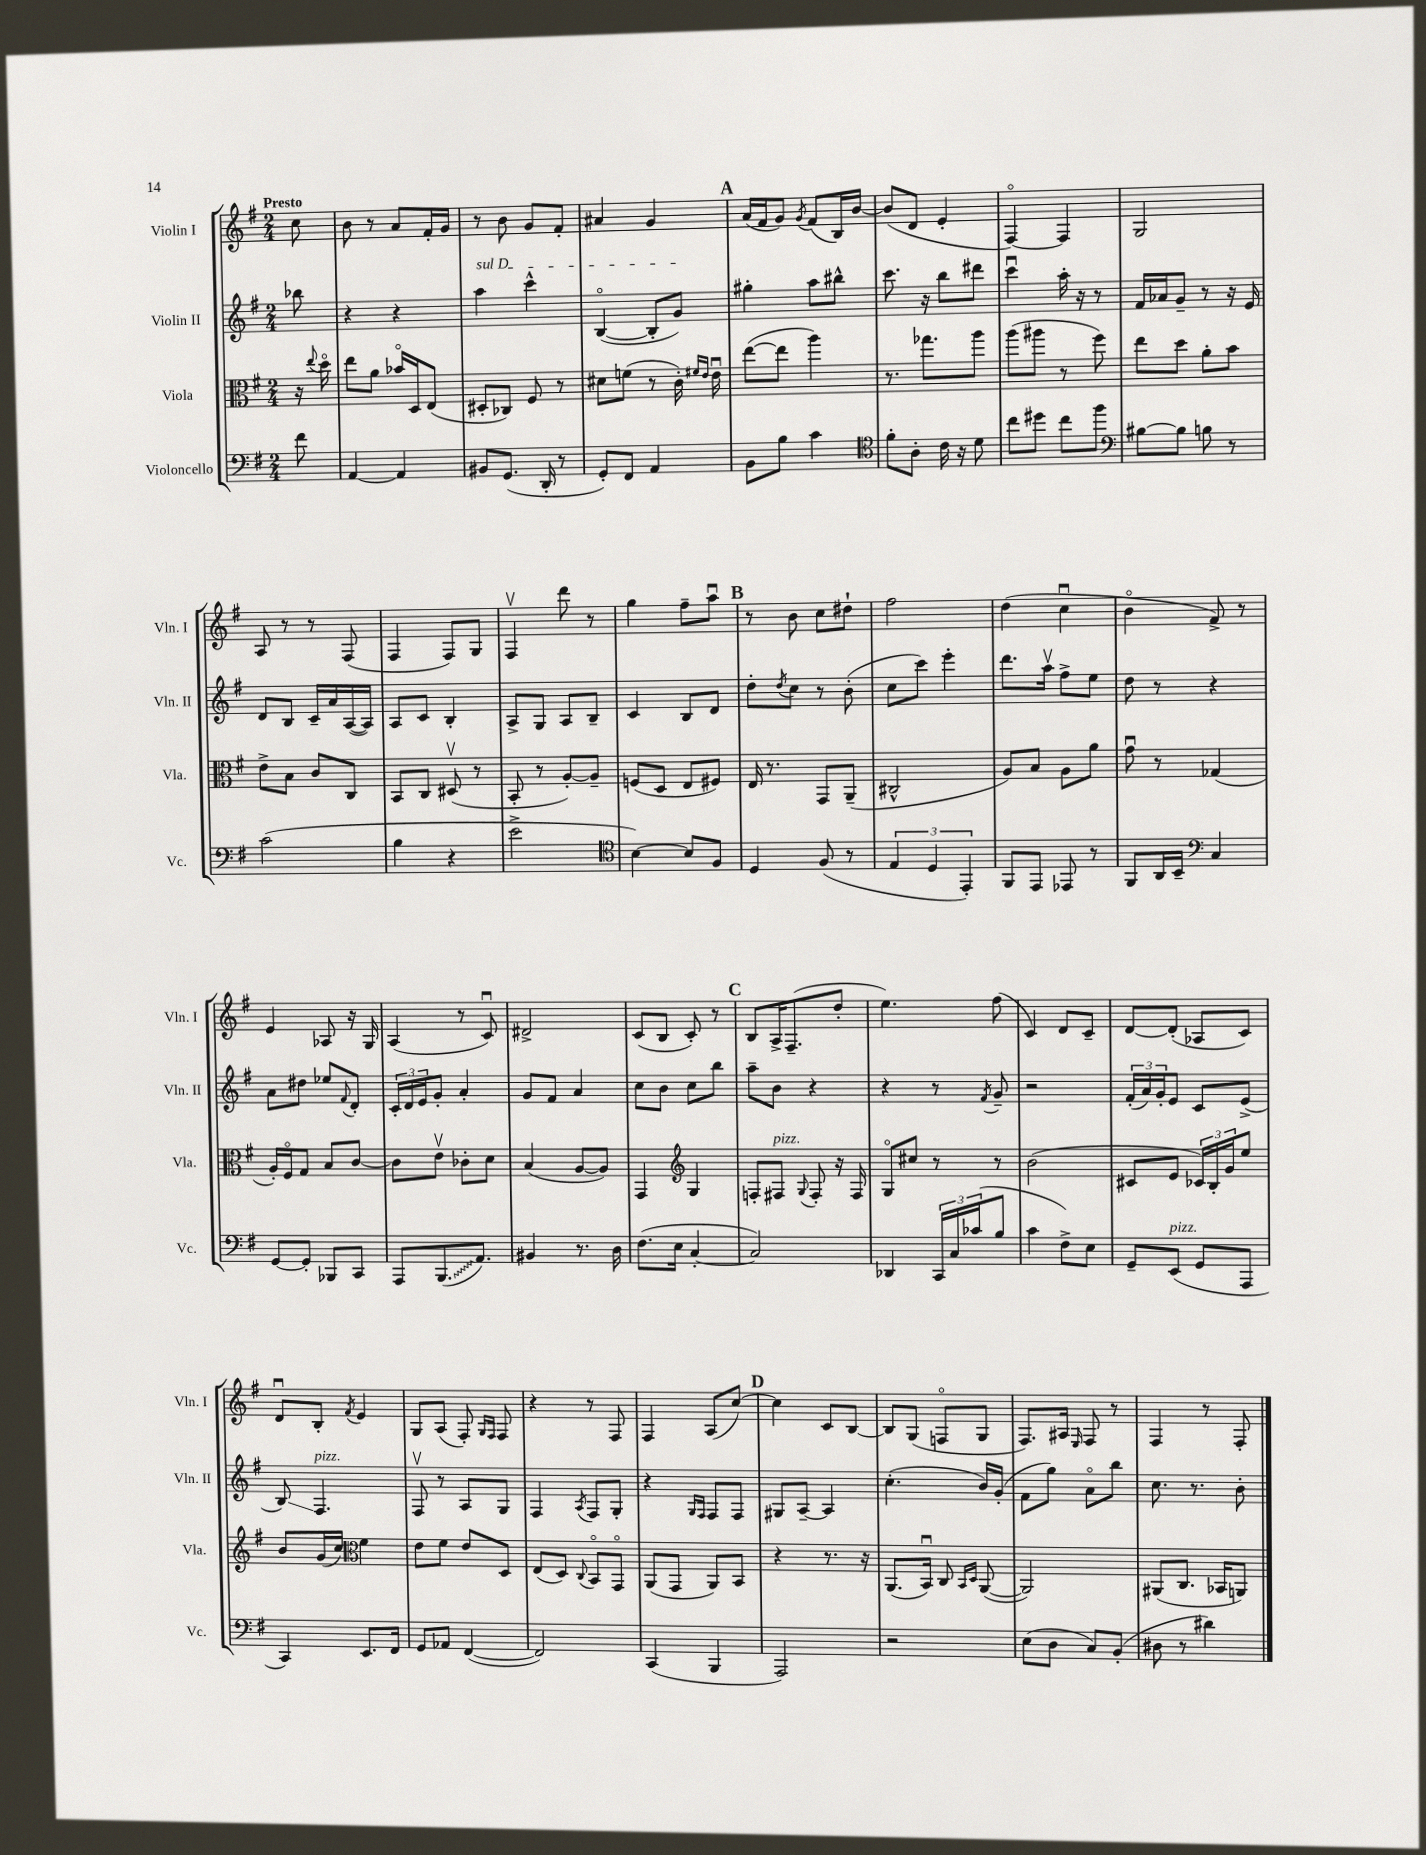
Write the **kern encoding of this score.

**kern	**kern	**kern	**kern
*staff4	*staff3	*staff2	*staff1
*clefF4	*clefC3	*clefG2	*clefG2
*k[f#]	*k[f#]	*k[f#]	*k[f#]
*M2/4	*M2/4	*M2/4	*M2/4
8f#\	16r	8bb-\	8cc\
.	8qqee/	.	.
.	16ddo\	.	.
=	=	=	=
[4AA/	8ee\L	4r	8b\
.	8a\J	.	8r
4AA/]	16b-o/LL	4r	8a/L
.	16D/J	.	.
.	(8E/J	.	16f#'/L
.	.	.	16g/JJ
=	=	=	=
8BB#/L	8D#'/L	4aa\	8r
(8.GG/J	8C-/J)	.	8b\
.	8F#/	4ccc^^\	8g/L
16DD'/	.	.	.
8r	8r	.	8f#'/J
=	=	=	=
8GG'/L)	8d#\L	([4Bo/	4a#/
8FF#/J	(8f\J	.	.
4AA/	8r	8B'/]L	4g/
.	16c'\)	8g/J)	.
.	16qqf#/LL	.	.
.	16qqe/JJ	.	.
.	16eu\	.	.
=	=	=	=
8BB\L	([8ee\L	4gg#'\	(16a/LL
.	.	.	16f#/J
8B\J	8ee\]J	.	8g/J)
.	.	.	8qg/
4c\	4aa\)	8aa\L	(8f#/L
.	.	8bb#^^\J	16B/L)
.	.	.	[16b/JJ
=	=	=	=
*clefC4	*	*	*
8f#'\L	8.r	8.ccc\	(8b/]L
8A'\J	.	.	8d/J
.	8.gg-\L	16r	.
16c\	.	8bb\L	4e'/
16r	.	.	.
8d\	8aa\J	8ddd#\J	.
=	=	=	=
8cc\L	(8aa\L	4cccu\	[4F#o/)
8dd#\J	8aa#\J	.	.
8cc\L	8r	16aa'\	4F#/]
.	.	16r	.
8ff#\J	8ff#\)	8r	.
=	=	=	=
*clefF4	*	*	*
[8B#\L	8ee\L	16f#/LL	2G/
.	.	16a-/J	.
8B#\]J	8dd\J	8g~/J	.
8B\	8a'\L	8r	.
8r	8b\J	16r	.
.	.	16e/	.
=	=	=	=
(2c\	8e^\L	8d/L	8A/
.	8B\J	8B/J	8r
.	8c/L	16c~/LL	8r
.	.	16a/	.
.	8C/J	([16A/	(8F#/
.	.	16A/]JJ)	.
=	=	=	=
4B\	8BB/L	8A/L	4F#/
.	8C/J	8c/J	.
4r	(8D#v/	4B'/	8F#/L)
.	8r	.	8G/J
=	=	=	=
2e^\	8BB'/	8A^/L	4F#v/
.	8r	8G/J	.
.	[8A'/L)	8A/L	8ddd\
.	8A~/]J	8B~/J	8r
=	=	=	=
*clefC4	*	*	*
[4B\)	(8F/L	4c/	4gg\
.	8D/J	.	.
8B/]L	8E/L	8B/L	8ff#~\L
8F#/J	8F#/J)	8d/J	8aau\J
=	=	=	=
4D/	16E/	8dd'\L	8r
.	8.r	.	.
.	.	8qdd/	.
.	.	8cc\J	8b\
(8F#/	8GG/L	8r	8cc\L
8r	(8AA~/J	(8b'\	8dd#`\J
=	=	=	=
6E/	2C#^^/	8cc\L	2ff#\
.	.	8ccc\J)	.
6D/	.	.	.
.	.	4eee'\	.
6EE'/)	.	.	.
=	=	=	=
8FF#/L	8A/L)	8.ddd\L	(4dd\
8EE/J	8B/J	.	.
.	.	16aav\Jk	.
8EE-/	8A\L	8ff#^\L	4ccu\
8r	8a\J	8ee\J	.
=	=	=	=
8FF#/L	8gu\	8dd\	4bo\
16AA/L	8r	8r	.
16BB~/JJ	.	.	.
*clefF4	*	*	*
4C/	(4G-/	4r	8f#^/)
.	.	.	8r
=	=	=	=
[8GG/L	16A'/LL)	8a\L	4e/
.	16F#o/J	.	.
8GG'/]J	8G/J	8dd#\J	.
8BBB-/L	8B/L	8ee-/L	8A-/
.	.	8qqf#/	.
8CC/J	[8c/J	8d'/J	16r
.	.	.	16G/
=	=	=	=
8AAA/L	8c\]L	24c'/LL	(4A/
.	.	24d/	.
.	.	24e/J	.
(8.BBB/	8ev\J	8g'/J	.
.	8c-'\L	4a'/	8r
8.AA/J)	.	.	.
.	8d\J	.	8cu/)
=	=	=	=
4BB#/	(4B/	8g/L	2d#^/
.	.	8f#/J	.
8.r	[8A/L	4a/	.
.	8A/]J)	.	.
16D\	.	.	.
=	=	=	=
(8.F#\L	4GG/	8cc\L	(8c/L
.	.	8b\J	8B/J
16E\Jk	.	.	.
*	*clefG2	*	*
[4C'/	4G/	8cc\L	8c'/)
.	.	8bb\J	8r
=	=	=	=
2C/])	8F'/L	8aa~\L	8B/L
.	8F#/J	8b\J	16A^/K
.	.	.	(8.F#~/
.	8qqG/	.	.
.	8F#'/	4r	.
.	16r	.	8dd'/J
.	16F#/	.	.
=	=	=	=
4DD-/	8Go/L	4r	4.ee\)
.	8cc#/J	.	.
24CC/LL	8r	8r	.
24C/	.	.	.
(24c-/J	.	.	.
.	.	8qf#/	.
8B/J	8r	8g~/	(8ff#\
=	=	=	=
4c\	(2b\	2r	4c/)
8F#^\L)	.	.	8d/L
8E\J	.	.	8c~/J
=	=	=	=
8GG~/L	8c#/L	(24f#'/LL	[8d/L
.	.	24a/)	.
.	.	24g'/J	.
(8EE/J	8e/J	8e/J	(8d'/]J
8GG/L	24c-/LL)	8c/L	8A-/L
.	24B'/	.	.
.	24g/J	.	.
8AAA/J	8ee/J	(8e^/J	8c/J)
=	=	=	=
4CC/)	8b/L	8B/)	8du/L
.	(16g/L	4.F#/	8B'/J
.	16cc/JJ)	.	.
*	*clefC3	*	*
.	.	.	8qf#/
8.EE/L	4f#\	.	4e/
16FF#/Jk	.	.	.
=	=	=	=
8GG/L	8e\L	8F#v/	8G/L
8AA-/J	8f#\J	8r	(8A/J
([4FF#/	8e/L	8A/L	8F#'/)
.	.	.	16qqG/LL
.	.	.	16qqF#/JJ
.	8D/J	8G/J	8F#/
=	=	=	=
2FF#/])	(8E/L	4F#/	4r
.	8D/J)	.	.
.	8qqC/	8qA/	.
.	8BBo/L	8F#/L	8r
.	8GGo/J	8G'/J	8F#/
=	=	=	=
(4CC/	(8AA/L	4r	4F#/
.	8GG/J	.	.
.	.	16qqG/LL	.
.	.	16qqF#/JJ	.
4BBB/	8AA/L)	8F#/L	(8A/L
.	8BB/J	8F#/J	[8cc/J)
=	=	=	=
2AAA/)	4r	8G#/L	4cc\]
.	.	[8A~/J	.
.	8.r	4A/]	8c/L
.	.	.	[8B/J
.	16r	.	.
=	=	=	=
2r	(8.AA/L	(4.cc'\	8B/]L
.	.	.	(8G/J
.	16BBu/Jk)	.	.
.	8C/	.	8Fo/L
.	16qqBB/LL	.	.
.	16qqD/JJ	.	.
.	([8AA/	16b/LL)	8G/J
.	.	(16g'/JJ	.
=	=	=	=
(8E\L	2AA/])	8f#\L	8.F#/L)
8D\J	.	8gg\J)	.
.	.	.	16A#/Jk
.	.	.	16qqE/
8C/L)	.	8ao\L	8F#/
(8BB'/J	.	8bb\J	8r
=	=	=	=
8D#\	(8AA#/L	8.cc\	4F#/
8r	8.C/J	.	.
.	.	8.r	.
4d#\)	.	.	8r
.	16BB-/LK	.	.
.	8AA/J)	8b'\	8F#'/
==	==	==	==
*-	*-	*-	*-
